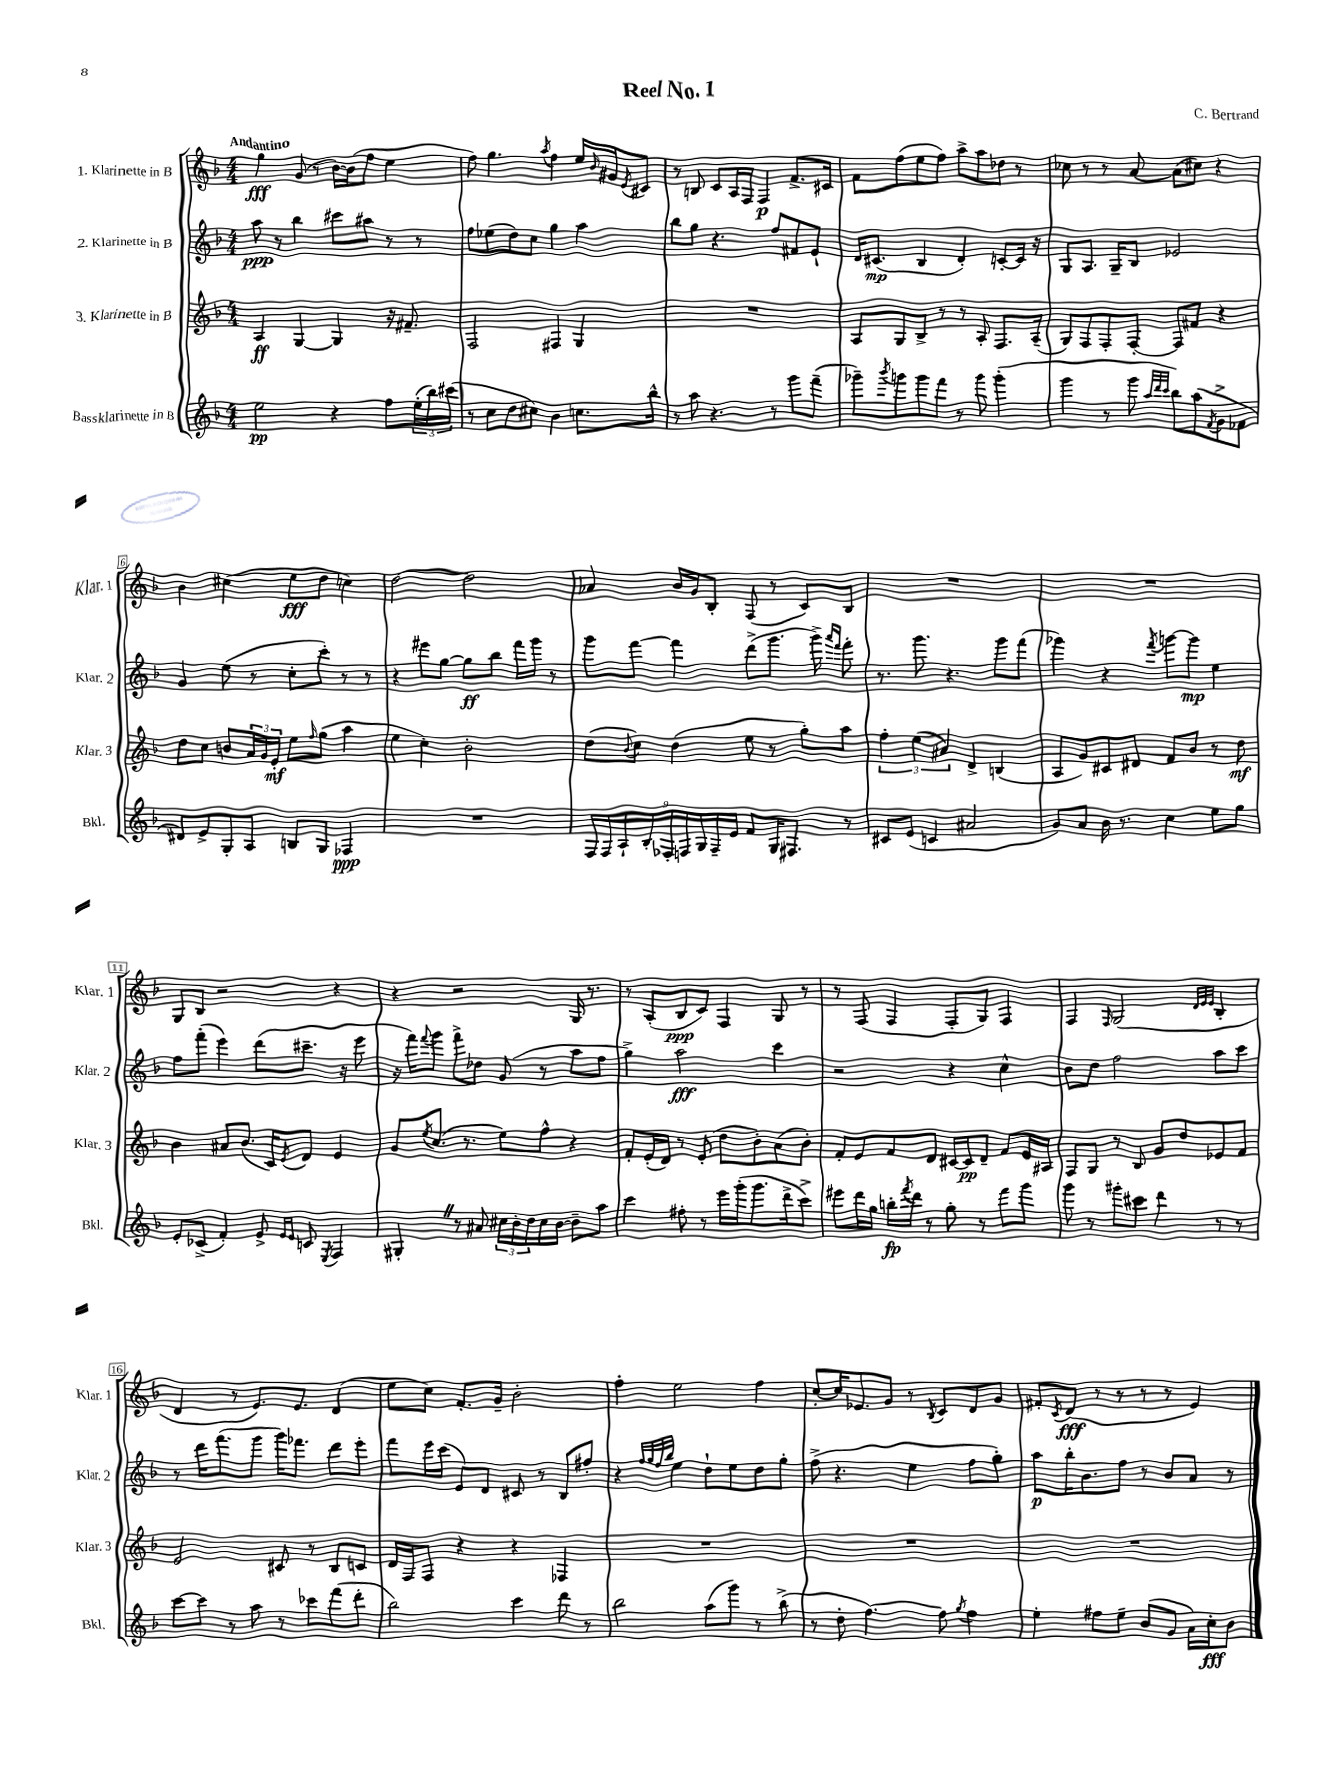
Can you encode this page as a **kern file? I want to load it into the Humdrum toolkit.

**kern	**dynam	**kern	**dynam	**kern	**dynam	**kern	**dynam
*part4	*part4	*part3	*part3	*part2	*part2	*part1	*part1
*staff4	*staff4	*staff3	*staff3	*staff2	*staff2	*staff1	*staff1
*I"Bassklarinette in B	*	*I"3. Klarinette in B	*	*I"2. Klarinette in B	*	*I"1. Klarinette in B	*
*I'Bkl.	*	*I'Klar. 3	*	*I'Klar. 2	*	*I'Klar. 1	*
*clefG2	*	*clefG2	*	*clefG2	*	*clefG2	*
*k[b-]	*	*k[b-]	*	*k[b-]	*	*k[b-]	*
*M4/4	*	*M4/4	*	*M4/4	*	*M4/4	*
=1	=1	=1	=1	=1	=1	=1	=1
!	!	!	!	!	!	!LO:TX:a:B:t=Andantino	!
2ee\	pp	4A/	ff	8aa\	ppp	4gg\	fff
.	.	.	.	8r	.	.	.
.	.	[4G/	.	4bb-\	.	(8g/	.
.	.	.	.	.	.	8r	.
4r	.	4G/]	.	8ccc#X\L	.	[16b-\LL)	.
.	.	.	.	.	.	(16b-\J]	.
.	.	.	.	8aa#X\J	.	8ff\J	.
8ff\L	.	16r	.	8r	.	4ee\	.
.	.	8.f#X~/	.	.	.	.	.
(24ee'\L	.	.	.	8r	.	.	.
24bb-\)	.	.	.	.	.	.	.
(24ccc#X\JJ	.	.	.	.	.	.	.
=2	=2	=2	=2	=2	=2	=2	=2
8r	.	2F/	.	8ff\L	.	8ff\)	.
8cc\L	.	.	.	(8ee-X\	.	4.gg\	.
8dd\	.	.	.	8dd\)	.	.	.
8cc#X\J)	.	.	.	8cc\J	.	.	.
.	.	.	.	.	.	8qaa/	.
4b-\	.	4F#X/	.	4gg\	.	4ff\	.
8.ccn\L	.	4G/	.	4aa\	.	16ee/LL	.
.	.	.	.	.	.	16qqb-/	.
.	.	.	.	.	.	16g#X/J	.
.	.	.	.	.	.	8qe/	.
.	.	.	.	.	.	8c#X/J	.
16bb-^^\Jk	.	.	.	.	.	.	.
=3	=3	=3	=3	=3	=3	=3	=3
8r	.	1r	.	8bb-\L	.	8r	.
8aa\	.	.	.	8gg\J	.	8Bn/	.
4.r	.	.	.	4.r	.	8c/L	.
.	.	.	.	.	.	16A/L	.
.	.	.	.	.	.	16F/JJ	.
.	.	.	.	.	.	4F/	p
8r	.	.	.	8ff/L	.	.	.
8ggg\L	.	.	.	8f#X/	.	8.f^/L	.
(8fff~\J	.	.	.	8e`/J	.	.	.
.	.	.	.	.	.	16c#X/Jk	.
=4	=4	=4	=4	=4	=4	=4	=4
8ggg-X~\L)	.	8A/L	.	16d/KL	.	8f\L	.
.	.	.	.	(8.c#X/J	mp	.	.
8qbbb-/	.	.	.	.	.	.	.
8gggn\	.	8G/	.	.	.	(8ff\	.
8ggg\	.	8B-^/J	.	4B-/	.	8ee\	.
8fff\J	.	8r	.	.	.	8ff\J)	.
8r	.	8r	.	4d'/)	.	8aa^\L	.
8ggg\	.	8A'/	.	.	.	8aa\	.
(4ggg'\	.	8.F/L	.	[8cn'/L	.	8dd-X\J	.
.	.	.	.	16c/Jk]	.	8r	.
.	.	(16A~/Jk	.	16r	.	.	.
=5	=5	=5	=5	=5	=5	=5	=5
4ggg\	.	8G/L)	.	8G/L	.	8cc-X\	.
.	.	8F/	.	8.A/J	.	8r	.
8r	.	8F'/	.	.	.	8r	.
.	.	.	.	16G~/KL	.	.	.
8ggg\	.	[8F'/J	.	8B-/J	.	[8a/	.
32qqaa/LLL	.	.	.	.	.	.	.
32qqddd/	.	.	.	.	.	.	.
32qqccc/JJJ	.	.	.	.	.	.	.
8bb-\L)	.	8F/L]	.	2e-X/	.	(8a\L]	.
(8aa\	.	8f#X/J	.	.	.	8cc#X\J)	.
8qf/	.	.	.	.	.	.	.
8g^\	.	4r	.	.	.	4r	.
8f-X\J	.	.	.	.	.	.	.
!!LO:LB:g=z
=6	=6	=6	=6	=6	=6	=6	=6
8d#X/L)	.	8dd\L	.	4g/	.	4b-\	.
8e^/	.	8cc\J	.	.	.	.	.
8G'/	.	8bn/L	.	(8ee\	.	(4cc#X\	.
8A/J	.	24a/L	.	8r	.	.	.
.	.	24g/	.	.	.	.	.
.	.	24e'/JJ	mf	.	.	.	.
8Bn/L	.	8ee\L	.	8cc'\L	.	8ee\L	fff
.	.	16qqff/	.	.	.	.	.
8G/J	.	(8gg\J	.	8ccc'\J)	.	8dd\J	.
4F-X/	ppp	4aa\	.	8r	.	4ccn\)	.
.	.	.	.	8r	.	.	.
=7	=7	=7	=7	=7	=7	=7	=7
1r	.	4ee\	.	4r	.	[2dd\	.
.	.	4cc'\)	.	8eee#X\L	.	.	.
.	.	.	.	[8gg\J	.	.	.
.	.	2b-'\	.	8gg\L]	ff	2dd\]	.
.	.	.	.	8bb-\J	.	.	.
.	.	.	.	16fff\LL	.	.	.
.	.	.	.	16ggg\JJ	.	.	.
.	.	.	.	8r	.	.	.
=8	=8	=8	=8	=8	=8	=8	=8
18F/LL	.	(8dd\L	.	8ggg\L	.	4a-X/	.
18F/	.	.	.	.	.	.	.
18A`/	.	.	.	.	.	.	.
.	.	8qqb-/	.	.	.	.	.
.	.	8cc\J)	.	[8fff\J	.	.	.
18B-'/	.	.	.	.	.	.	.
18F-X'/	.	.	.	.	.	.	.
.	.	(4dd\	.	4fff\]	.	16b-/LL	.
18Fn/	.	.	.	.	.	.	.
.	.	.	.	.	.	16g/J	.
18G/	.	.	.	.	.	.	.
.	.	.	.	.	.	8B-'/J	.
18F~/	.	.	.	.	.	.	.
18e/JJ	.	.	.	.	.	.	.
8f/L	.	8ee\	.	(8ddd^\L	.	(8F/	.
16G/K	.	8r	.	8.ggg\J	.	8r	.
8.F#X/J	.	.	.	.	.	.	.
.	.	8gg'\L)	.	.	.	8c/L)	.
.	.	.	.	16ggg^\)	.	.	.
.	.	.	.	16qqaaa/LL	.	.	.
.	.	.	.	16qqfff/JJ	.	.	.
8r	.	8aa\J	.	8fff'\	.	8B-/J	.
=9	=9	=9	=9	=9	=9	=9	=9
8c#X/L	.	6ff'\	.	8.r	.	1r	.
(8e/J	.	.	.	.	.	.	.
.	.	(6ee\	.	.	.	.	.
.	.	.	.	8.ggg\	.	.	.
4cn/	.	.	.	.	.	.	.
.	.	6a#X/)	.	.	.	.	.
.	.	.	.	4.r	.	.	.
2a#X/	.	4d^/	.	.	.	.	.
.	.	(4Bn/	.	8ggg\L	.	.	.
.	.	.	.	(8fff\J	.	.	.
=10	=10	=10	=10	=10	=10	=10	=10
8g/L)	.	8A/L	.	4ggg-X\)	.	1r	.
8a/J	.	8g/)	.	.	.	.	.
16b-\	.	8c#X/	.	4r	.	.	.
8.r	.	.	.	.	.	.	.
.	.	8d#X/J	.	.	.	.	.
.	.	.	.	8qfff/	.	.	.
4cc\	.	8f/L	.	[8gggn\L	.	.	.
.	.	8b-/J	.	8ggg\J]	mp	.	.
8ee\L	.	8r	.	4ee\	.	.	.
8gg\J	.	8dd\	mf	.	.	.	.
!!LO:LB:g=z
=11	=11	=11	=11	=11	=11	=11	=11
8e'/L	.	4b-\	.	8ff\L	.	8G/L	.
(8c-X^/J	.	.	.	(8fff'\J	.	8B-/J	.
4f'/)	.	8a#X/L	.	4eee\)	.	2r	.
.	.	(8.b-/J	.	.	.	.	.
8e^/	.	.	.	(8ddd\L	.	.	.
.	.	16c/KL)	.	.	.	.	.
16qqe/LL	.	.	.	.	.	.	.
16qqe/JJ	.	8qe/	.	.	.	.	.
8cn/	.	8d/J	.	8.ccc#X~\J	.	.	.
8qE/	.	.	.	.	.	.	.
4F/	.	4e/	.	.	.	4r	.
.	.	.	.	16r	.	.	.
.	.	.	.	8eee\	.	.	.
=12	=12	=12	=12	=12	=12	=12	=12
4G#X'Z/	.	8g/L	.	16r	.	4r	.
.	.	.	.	16fff\KL)	.	.	.
.	.	8qee/	.	8qqfff/	.	.	.
.	.	(8.cc/J	.	8ggg\J	.	.	.
8r	.	.	.	8fff^\L	.	2r	.
.	.	8.r	.	.	.	.	.
8a#X/	.	.	.	8dd-X\J	.	.	.
24cc#X\LL	.	8ee\L)	.	(8g/	.	.	.
24b-'\	.	.	.	.	.	.	.
24dd\	.	.	.	.	.	.	.
16cc#\	.	8ff^^\J	.	8r	.	.	.
[16b-\JJ	.	.	.	.	.	.	.
8b-~\L]	.	4r	.	8aa\L	.	16G/	.
.	.	.	.	.	.	8.r	.
8aa\J	.	.	.	8ff\J	.	.	.
=13	=13	=13	=13	=13	=13	=13	=13
4ccc\	.	8f'/L	.	4gg^\)	.	8r	.
.	.	(16e'/L	.	.	.	(8A'/L	.
.	.	16d/JJ)	.	.	.	.	.
8ff#X'\	.	8r	.	2aa\	fff	8B-/	ppp
8r	.	(8e'/	.	.	.	8c/J)	.
16eee\LL	.	8dd\L	.	.	.	4F/	.
(16ggg'\J	.	.	.	.	.	.	.
8.ggg\	.	8b-'\)	.	.	.	.	.
.	.	(8a\	.	4ccc\	.	8G/	.
16ddd^\k	.	.	.	.	.	.	.
8ccc^\J)	.	8b-'\J)	.	.	.	8r	.
=14	=14	=14	=14	=14	=14	=14	=14
8eee#X\L	.	8f'/L	.	2r	.	8r	.
16ddd\L	.	8e/	.	.	.	(8F/	.
16gg\JJ	.	.	.	.	.	.	.
16bbn'\LL	fp	8f/	.	.	.	4F/	.
8qfff/	.	.	.	.	.	.	.
16ddd\JJ	.	.	.	.	.	.	.
8r	.	8d/J	.	.	.	.	.
8gg'\	.	[16c#X/LL	.	4r	.	8F'/L	.
.	.	16c#/J]	pp	.	.	.	.
8r	.	8d~/J	.	.	.	8G/J)	.
8fff\L	.	8f/L	.	4cc^^\	.	4F/	.
8ggg\J	.	16e/L	.	.	.	.	.
.	.	16A#X/JJ	.	.	.	.	.
=15	=15	=15	=15	=15	=15	=15	=15
8ggg\	.	8F/L	.	8b-\L	.	4F/	.
8r	.	8G/J	.	8dd\J	.	.	.
.	.	.	.	.	.	16qqF/	.
8ggg#X'\L	.	8r	.	2ff\	.	(2G/	.
8ccc#X\J	.	8B-/	.	.	.	.	.
4ddd\	.	8g/L	.	.	.	.	.
.	.	8dd/	.	.	.	.	.
.	.	.	.	.	.	32qqd/LLL	.
.	.	.	.	.	.	32qqe/	.
.	.	.	.	.	.	32qqe/JJJ	.
8r	.	8e-X/	.	8aa\L	.	4B-'/	.
8r	.	8f/J	.	8ccc\J	.	.	.
!!LO:LB:g=z
=16	=16	=16	=16	=16	=16	=16	=16
[8ccc\L	.	2e/	.	8r	.	4d/	.
8ccc\J]	.	.	.	16ddd\KL	.	.	.
.	.	.	.	(8.fff\	.	.	.
8r	.	.	.	.	.	8r	.
8aa\	.	.	.	8ggg\J	.	8.e/L)	.
8r	.	8c#X/	.	16ggg\KL)	.	.	.
.	.	.	.	8.fff-X\J	.	8.e/J	.
8ccc-X\L	.	8r	.	.	.	.	.
(8fff\	.	8B-/L	.	8ddd\L	.	(4d/	.
8ddd'\J	.	8cn/J	.	8eee'\J	.	.	.
=17	=17	=17	=17	=17	=17	=17	=17
2bb-\)	.	16d/LL	.	8fff\L	.	8ee\L	.
.	.	16F/J	.	.	.	.	.
.	.	8F/J	.	16eee\L	.	8cc\J)	.
.	.	.	.	(16ccc\JJ	.	.	.
.	.	4r	.	8e/L)	.	8.f'/L	.
.	.	.	.	8d/J	.	.	.
.	.	.	.	.	.	16g~/Jk	.
4ccc\	.	4r	.	8c#X/	.	2b-'\	.
.	.	.	.	8r	.	.	.
8ddd\	.	4F-X/	.	8B-/L	.	.	.
8r	.	.	.	8ff#X'/J	.	.	.
=18	=18	=18	=18	=18	=18	=18	=18
2bb-\	.	1r	.	4r	.	4ff'\	.
.	.	.	.	32qqff/LLL	.	.	.
.	.	.	.	32qqgg/	.	.	.
.	.	.	.	32qqff/	.	.	.
.	.	.	.	32qqbb-/JJJ	.	.	.
.	.	.	.	4ee\	.	2ee\	.
(8aa\L	.	.	.	8dd`\L	.	.	.
8ggg\J)	.	.	.	8ee\	.	.	.
8r	.	.	.	8dd\	.	4ff\	.
(8bb-^\	.	.	.	8gg'\J	.	.	.
=19	=19	=19	=19	=19	=19	=19	=19
8r	.	1r	.	(8ff^\	.	[8cc'/L	.
8dd'\	.	.	.	4.r	.	16cc/K]	.
.	.	.	.	.	.	8.e-X/	.
[4.ff\)	.	.	.	.	.	.	.
.	.	.	.	.	.	8g/J	.
.	.	.	.	4ee\	.	8r	.
.	.	.	.	.	.	8qB-/	.
8ff\]	.	.	.	.	.	8c/L	.
8qgg/	.	.	.	.	.	.	.
4ff\	.	.	.	8ff\L	.	8d/	.
.	.	.	.	8gg'\J)	.	8g/J	.
=20	=20	=20	=20	=20	=20	=20	=20
4ee'\	.	1r	.	8aa\L	p	8f#X'/L	.
.	.	.	.	.	.	8qc/	.
.	.	.	.	16bb-'\K	.	(8d/J	fff
.	.	.	.	8.b-\	.	.	.
8ff#X\L	.	.	.	.	.	8r	.
8ee~\J	.	.	.	8ff\J	.	8r	.
(8b-/L	.	.	.	8r	.	8r	.
8g/J	.	.	.	8b-/L	.	8r	.
16a\LL)	.	.	.	8a/J	.	4e/)	.
16cc'\J	fff	.	.	.	.	.	.
8b-\J	.	.	.	8r	.	.	.
==	==	==	==	==	==	==	==
*-	*-	*-	*-	*-	*-	*-	*-
